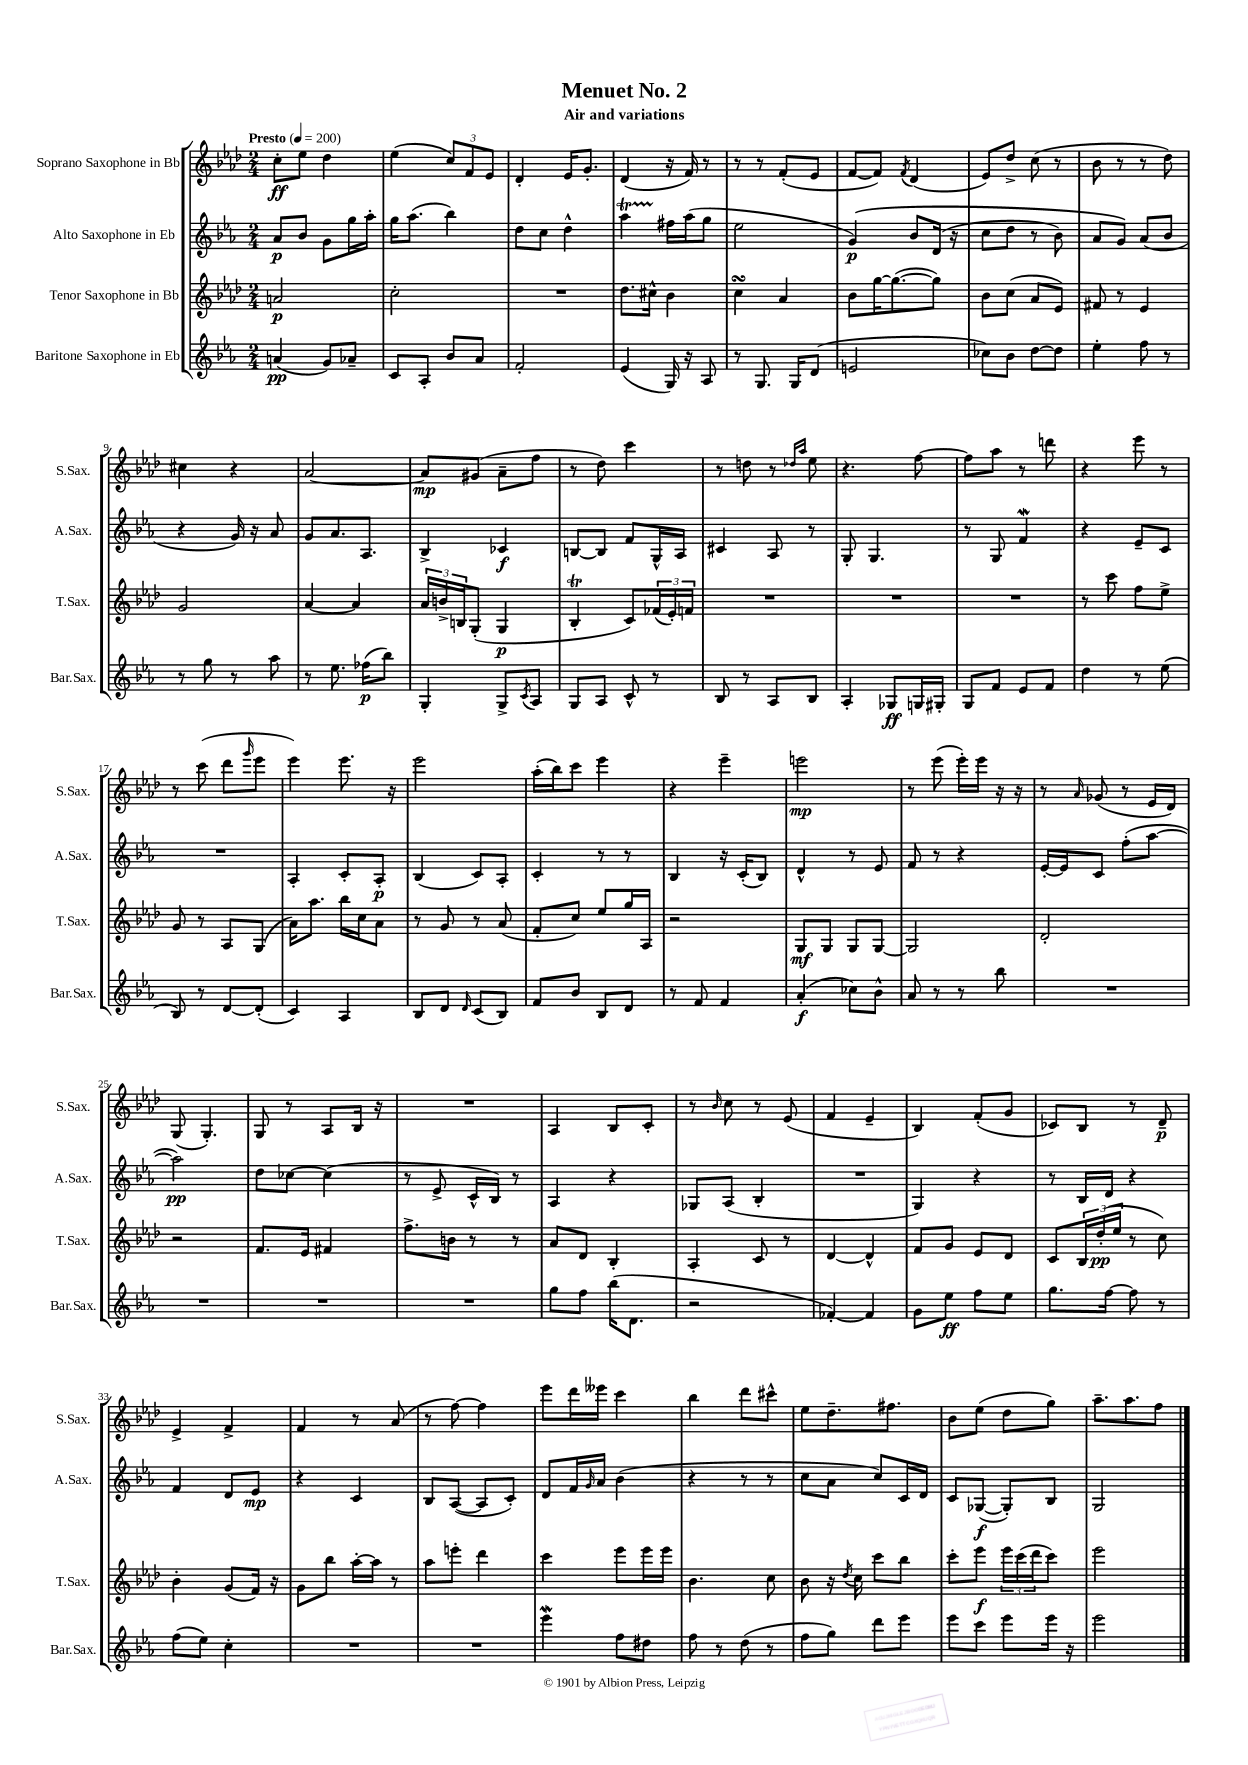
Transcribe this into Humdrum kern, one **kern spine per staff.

**kern	**kern	**kern	**kern
*staff4	*staff3	*staff2	*staff1
*clefG2	*clefG2	*clefG2	*clefG2
*k[b-e-a-]	*k[b-e-a-d-]	*k[b-e-a-]	*k[b-e-a-d-]
*M2/4	*M2/4	*M2/4	*M2/4
*MM200	*MM200	*MM200	*MM200
(4a	2a	8a-	8cc'
.	.	8b-	8ee-
8g)	.	8g	4dd-
8a-~	.	16gg	.
.	.	16aa-'	.
=	=	=	=
8c	2cc'	16gg	(4ee-
.	.	(8.aa-	.
8A-'	.	.	.
8b-	.	4bb-)	12cc)
.	.	.	12f
8a-	.	.	.
.	.	.	12e-
=	=	=	=
2f'	2r	8dd	4d-'
.	.	8cc	.
.	.	4dd^^	16e-
.	.	.	8.g'
=	=	=	=
(4e-	8.dd-	4aa-	(4d-
.	16cc#^^	.	.
16G)	4b-	16ff#	16r
16r	.	(16aa-	16f)
8A-	.	8gg	8r
=	=	=	=
8r	4cc	2ee-	8r
8.G	.	.	8r
.	4a-	.	(8f'
16G	.	.	.
(8d	.	.	8e-
=	=	=	=
2e	8b-	&(4g)	[8f
.	[16gg	.	8f])
.	(8.gg_	.	.
.	.	.	8qf
.	.	8b-	(4d-
.	8gg])	(16d	.
.	.	16r	.
=	=	=	=
8cc-)	8b-	8cc	8e-)
8b-	(8cc	8dd	8dd-^
[8dd	8a-	8r	(8cc
8dd]	8e-)	8b-)	8r
=	=	=	=
4ee-'	8f#	8a-	8b-
.	8r	8g&)	8r
8ff	4e-	(8a-	8r
8r	.	8b-	8dd-)
=	=	=	=
8r	2g	4r	4cc#
8gg	.	.	.
8r	.	16g)	4r
.	.	16r	.
8aa-	.	8a-	.
=	=	=	=
8r	[4a-	8g	[2a-
8.ee-	.	8.a-	.
.	4a-]	.	.
(16ff-	.	8.A-	.
8bb-)	.	.	.
=	=	=	=
4G'	24a-	4B-^	8a-]
.	24b^	.	.
.	24B	.	.
.	(8G'	.	(8g#
8G^	4G	4c-	8a-~
8qc	.	.	.
8A-	.	.	8ff
=	=	=	=
8G	4B-'	[8B	8r
8A-	.	8B]	8dd-)
8c^^	8c)	8f	4ccc
8r	(24f-	16G^^	.
.	24e-')	.	.
.	.	16A-	.
.	24f	.	.
=	=	=	=
8B-	2r	4c#	8r
8r	.	.	8dd
8A-	.	8A-	8r
.	.	.	16qqdd-
.	.	.	16qqaa-
8B-	.	8r	8ee-
=	=	=	=
4A-'	2r	8G'	4.r
.	.	4.G	.
8G-	.	.	.
16G	.	.	[8ff
16G#'	.	.	.
=	=	=	=
8G	2r	8r	8ff]
8f	.	8G	8aa-
8e-	.	4f	8r
8f	.	.	8ddd
=	=	=	=
4dd	8r	4r	4r
.	8ccc	.	.
8r	8ff	8e-~	8eee-
(8ee-	8ee-^	8c	8r
=	=	=	=
8B-)	8g	2r	8r
8r	8r	.	(8ccc
[8d	8A-	.	8ddd-
.	.	.	16qqggg
(8d']	(8G	.	8eee-
=	=	=	=
4c)	16a-)	4A-'	4eee-)
.	8.aa-	.	.
4A-	16bb-	8c'	8.eee-
.	16cc	.	.
.	8a-	8A-'	.
.	.	.	16r
=	=	=	=
8B-	8r	(4B-	2eee-
8d	8g	.	.
16qqd	.	.	.
(8c	8r	8c)	.
8B-)	(8a-	8A-'	.
=	=	=	=
8f	8f'	4c'	(16aa-'
.	.	.	16bb-)
8b-	8cc)	.	8ccc
8B-	8ee-	8r	4eee-
8d	16gg	8r	.
.	16A-	.	.
=	=	=	=
8r	2r	4B-	4r
8f	.	.	.
4f	.	16r	4eee-~
.	.	(16c'	.
.	.	8B-)	.
=	=	=	=
(4a-'	8G	4d^^	2eee
.	8G	.	.
8cc-)	8G	8r	.
8b-^^	[8G	8e-	.
=	=	=	=
8a-	2G]	8f	8r
8r	.	8r	(8eee-
8r	.	4r	16eee-')
.	.	.	16eee-
8bb-	.	.	16r
.	.	.	16r
=	=	=	=
2r	2d-'	[16e-'	8r
.	.	16e-]	.
.	.	.	16qqa-
.	.	8c	(8g-
.	.	(8ff'	8r
.	.	[8aa-	16e-
.	.	.	16d-)
=	=	=	=
2r	2r	2aa-])	(8G
.	.	.	4.G')
=	=	=	=
2r	8.f	8dd	8G
.	.	[8cc-	8r
.	16e-	.	.
.	4f#	(4cc-]	8A-
.	.	.	16B-
.	.	.	16r
=	=	=	=
2r	8.ff^	8r	2r
.	.	8e-^	.
.	16b	.	.
.	8r	16c^^	.
.	.	16B-)	.
.	8r	8r	.
=	=	=	=
8gg	8a-	4A-	4A-
8ff	8d-	.	.
(16bb-	4B-'	4r	8B-
8.d	.	.	.
.	.	.	8c'
=	=	=	=
2r	4A-'	8G-	8r
.	.	.	16qqb-
.	.	(8A-	8cc
.	8c	4B-'	8r
.	8r	.	(8e-
=	=	=	=
[4f-')	[4d-	2r	4f
4f-]	4d-^^]	.	4e-~
=	=	=	=
8g	8f	4G)	4B-)
8ee-	8g	.	.
8ff	8e-	4r	(8f'
8ee-	8d-	.	8g
=	=	=	=
8.gg	8c	8r	8c-)
.	24B-	16B-	8B-
.	(24dd-'	.	.
[16ff	.	16d	.
.	24ee-	.	.
8ff]	8r	4r	8r
8r	8cc)	.	8d-~
=	=	=	=
(8ff	4b-'	4f	4e-^
8ee-)	.	.	.
4cc'	(8g	8d	4f^
.	16f)	8e-	.
.	16r	.	.
=	=	=	=
2r	8g	4r	4f
.	8bb-	.	.
.	[16aa-'	4c	8r
.	16aa-]	.	.
.	8r	.	(8a-
=	=	=	=
2r	8aa-	8B-	8r
.	8eee'	([8A-	[8ff)
.	4ddd-	8A-]	4ff]
.	.	8c')	.
=	=	=	=
4eee-	4ccc	8d	8eee-
.	.	16f	16ddd-
.	.	16qqg	.
.	.	16a-	16eee--
8ff	8eee-	(4b-	4ccc
8dd#	16eee-	.	.
.	16eee-	.	.
=	=	=	=
8ff	4.b-	4r	4bb-
8r	.	.	.
(8dd	.	8r	8ddd-
8r	8cc	8r	8ccc#^^
=	=	=	=
8ff	8b-	8cc	8ee-
8gg)	16r	8a-	8.dd-~
.	8qdd-	.	.
.	16cc	.	.
8ddd	8ccc	8cc)	.
.	.	.	8.ff#
8eee-	8bb-	16c	.
.	.	16d	.
=	=	=	=
8eee-	8ccc'	8c	8b-
8ccc	8eee-	([8G-	(8ee-
8eee-	24eee-	8G-'])	8dd-
.	(24ccc	.	.
.	24ddd-	.	.
16eee-	8ccc)	8B-	8gg)
16r	.	.	.
=	=	=	=
2eee-	2eee-	2G	8.aa-~
.	.	.	8.aa-
.	.	.	8ff
==	==	==	==
*-	*-	*-	*-
